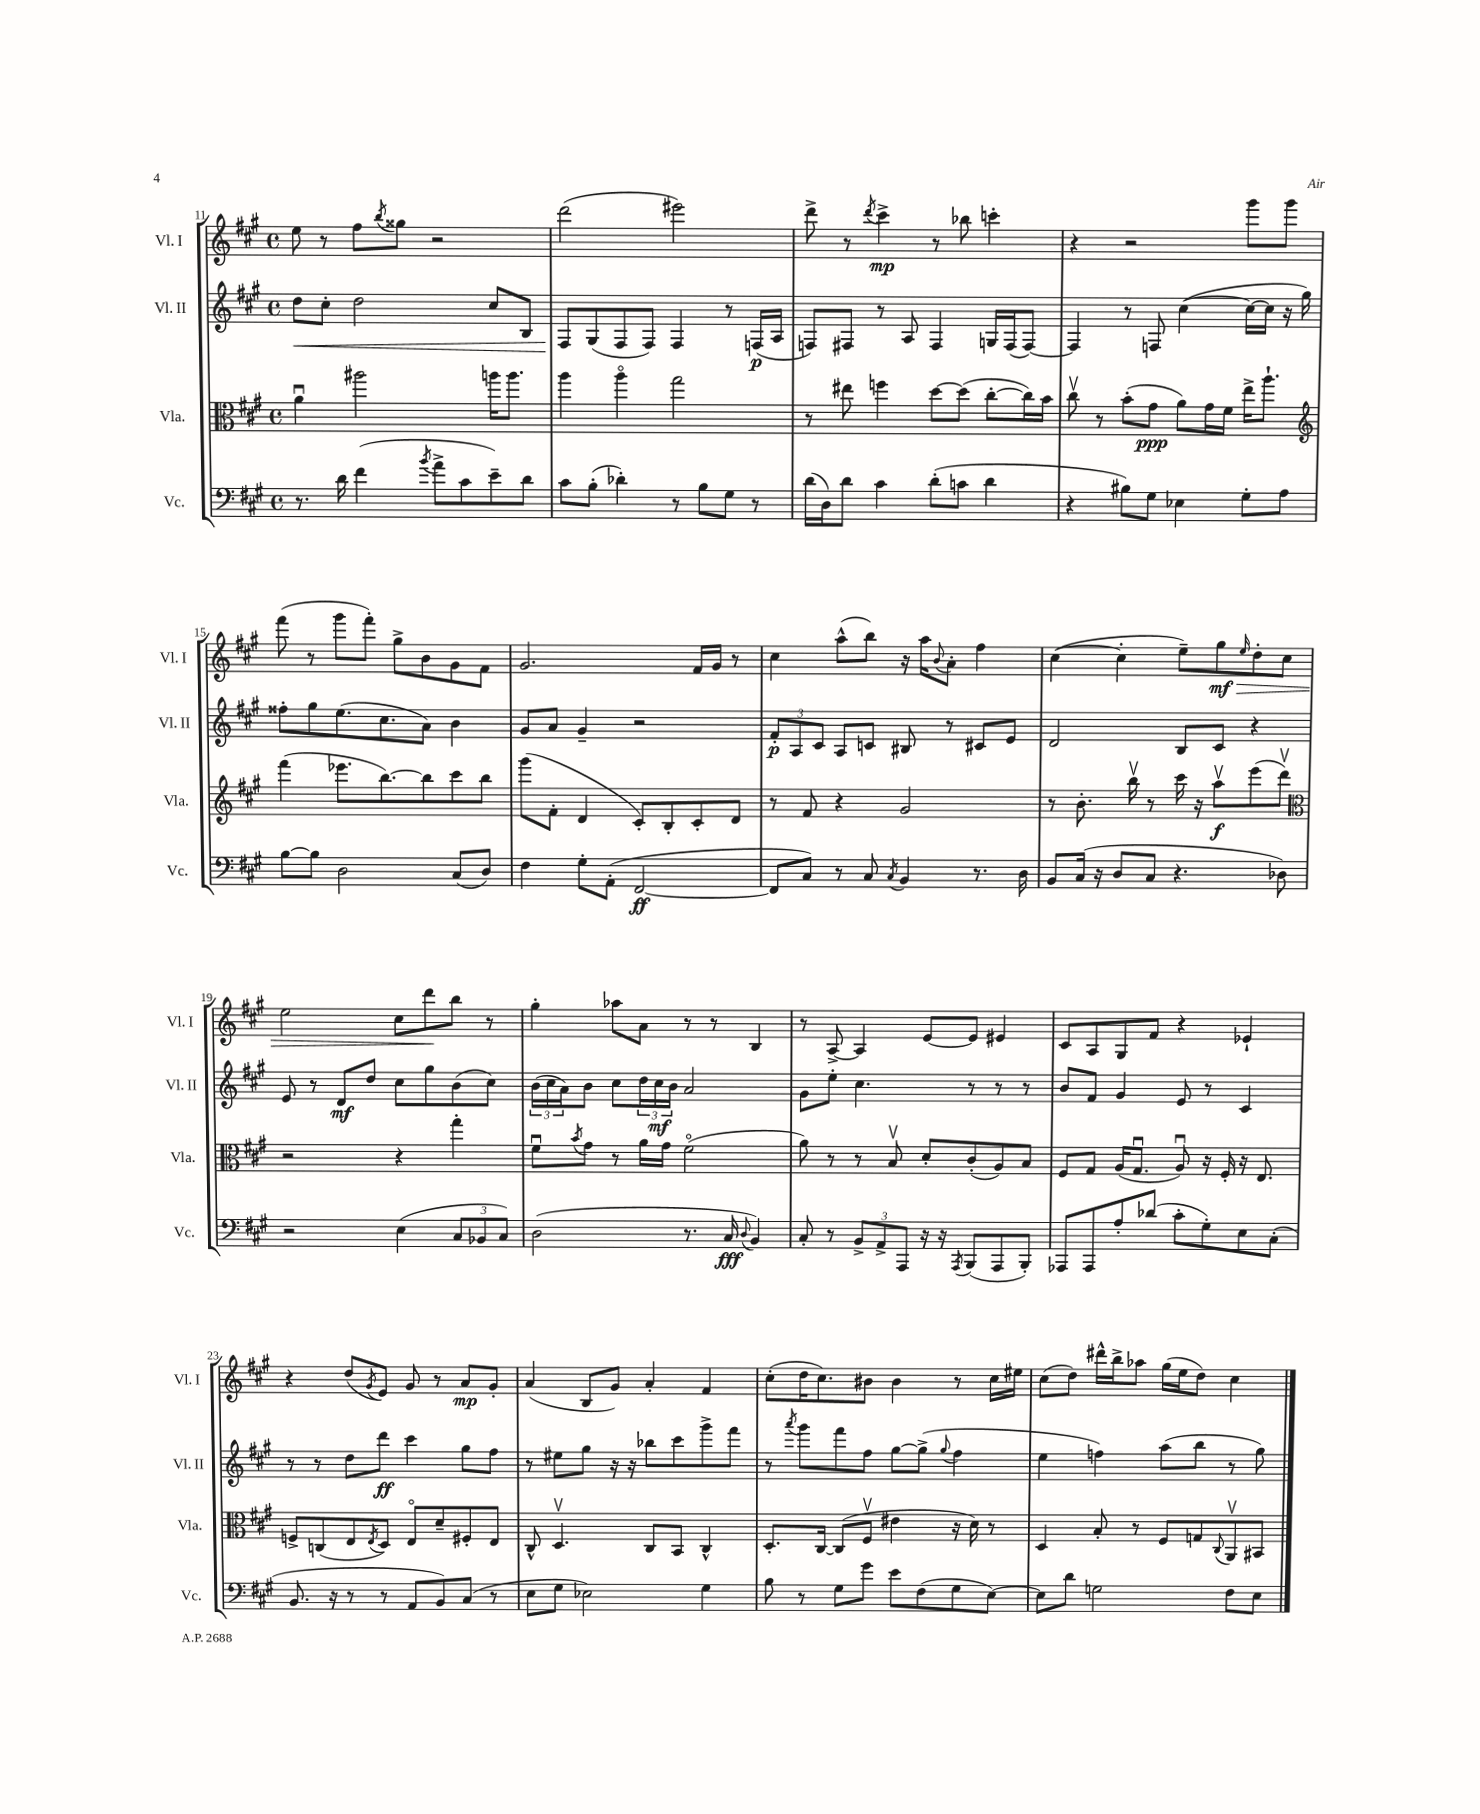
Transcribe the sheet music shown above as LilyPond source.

<<
\new StaffGroup <<
\new Staff = "s0" \with { instrumentName = "Vl. I" shortInstrumentName = "Vl. I" } {
    \clef treble \key a \major \defaultTimeSignature \time 4/4
    e''8 r8 fis''8 \acciaccatura { b''8 } gisis''8 r2 |
    d'''2( eis'''2) |
    d'''8-> r8 \acciaccatura { d'''8 } cis'''4->\mp r8 bes''8 c'''4-. |
    r4 r2 gis'''8 gis'''8 |
    fis'''8( r8 gis'''8 fis'''8-.) gis''8-> b'8 gis'8 fis'8 |
    gis'2. fis'16 gis'16 r8 |
    cis''4 a''8-^( b''8) r16 a''16 \appoggiatura { b'8 } a'8-. fis''4 |
    cis''4~( cis''4-. e''8--) gis''8\mf\> \grace { e''16 } d''8-. cis''8 |
    e''2 cis''8 d'''8\! b''8 r8 |
    gis''4-. aes''8 a'8 r8 r8 b4 |
    r8 a8~-> a4 e'8~ e'8 eis'4 |
    cis'8 a8 gis8 fis'8 r4 ees'4-! |
    r4 d''8( \acciaccatura { gis'8 } e'8) gis'8 r8 a'8\mp gis'8-. |
    a'4( b8 gis'8) a'4-. fis'4 |
    cis''8-.( d''16 cis''8.) bis'8 bis'4 r8 cis''16 eis''16 |
    cis''8( d''8) dis'''16-^ b''16-> aes''8 gis''16( e''16 d''8) cis''4 \bar "|." |
}
\new Staff = "s1" \with { instrumentName = "Vl. II" shortInstrumentName = "Vl. II" } {
    \clef treble \key a \major \defaultTimeSignature \time 4/4
    d''8\< cis''8-. d''2 cis''8 b8 |
    fis8\! gis8( fis8 fis8) fis4 r8 f16\p( a16 |
    f8) fis8 r8 a8 fis4 g16 fis16( fis8~) |
    fis4 r8 f8 cis''4~( cis''16~ cis''16 r16 gis''16) |
    fisis''8-. gis''8 e''8.( cis''8. a'8) b'4 |
    gis'8 a'8 gis'4-- r2 |
    \tuplet 3/2 { fis'8-.\p a8 cis'8 } a8 c'8 bis8 r8 cis'8 e'8 |
    d'2 b8 cis'8 r4 |
    e'8 r8 d'8\mf d''8 cis''8 gis''8 b'8( cis''8) |
    \tuplet 3/2 { b'16( cis''16 a'16) } b'8 cis''8 \tuplet 3/2 { d''16 cis''16\mf b'16 } a'2 |
    gis'8 e''8-. cis''4. r8 r8 r8 |
    b'8 fis'8 gis'4 e'8 r8 cis'4 |
    r8 r8 d''8 d'''8\ff cis'''4 gis''8 fis''8 |
    r8 eis''8 gis''8 r16 r16 bes''8 cis'''8 gis'''8-> fis'''8 |
    r8 \acciaccatura { a'''8 } gis'''8 fis'''8 fis''8 gis''8~ gis''8->( \appoggiatura { gis''8 } fis''4 |
    e''4 f''4) a''8( b''8 r8 gis''8) \bar "|." |
}
\new Staff = "s2" \with { instrumentName = "Vla." shortInstrumentName = "Vla." } {
    \clef alto \key a \major \defaultTimeSignature \time 4/4
    a'4\downbow ais''2 a''16 a''8. |
    a''4 a''4\flageolet gis''2 |
    r8 eis''8 f''4 d''8~ d''8( cis''8~-. cis''16) b'16 |
    cis''8\upbow r8 b'8-.( gis'8\ppp a'8) gis'16 fis'16 e''16-> a''8.-! |
    \clef treble fis'''4( ees'''8. b''8.~) b''8 cis'''8 b''8 |
    gis'''8( fis'8-. d'4 cis'8-.) b8-. cis'8-. d'8 |
    r8 fis'8 r4 gis'2 |
    r8 b'8.-. b''16\upbow r8 cis'''16 r16 a''8\upbow\f e'''8( d'''8\upbow) |
    \clef alto r2 r4 gis''4-. |
    fis'8\downbow \acciaccatura { b'8 } gis'8 r8 a'16 gis'16 fis'2\flageolet( |
    a'8) r8 r8 b8\upbow d'8-. cis'8-.( a8) b8 |
    fis8 gis8 a16( gis8.\downbow a8\downbow) r16 fis16-. r16 e8. |
    f8-> c8( e8 \acciaccatura { e8 } d8) e8\flageolet d'8-- fis8-. e8 |
    cis8-^ d4.\upbow cis8 b,8 cis4-^ |
    d8.-. cis16~ cis8( fis8\upbow eis'4 r16 d'16) r8 |
    d4 b8-. r8 fis8 g8 \appoggiatura { cis8 } a,8\upbow bis,8 \bar "|." |
}
\new Staff = "s3" \with { instrumentName = "Vc." shortInstrumentName = "Vc." } {
    \clef bass \key a \major \defaultTimeSignature \time 4/4
    r8. d'16 fis'4( \acciaccatura { b'8 } a'8-> cis'8 e'8--) d'8 |
    cis'8 b8-.( des'4-.) r8 b8 gis8 r8 |
    d'16( d16) d'8 cis'4 d'8-.( c'8 d'4 |
    r4 bis8) gis8 ees4 gis8-. a8 |
    b8~ b8 d2 cis8( d8) |
    fis4 gis8-. a,8-.( fis,2~\ff |
    fis,8 cis8) r8 cis8 \acciaccatura { cis8 } b,4 r8. d16 |
    b,8 cis16( r16 d8 cis8 r4. des8) |
    r2 e4( \tuplet 3/2 { cis8 bes,8 cis8) } |
    d2( r8. cis16\fff \appoggiatura { d8 } b,4) |
    cis8-. r8 \tuplet 3/2 { b,8-> a,8-> a,,8 } r16 r16 \acciaccatura { a,,8 } b,,8( a,,8 b,,8-.) |
    aes,,8 aes,,8 a8-. des'8( cis'8-. gis8-.) e8 cis8-.( |
    b,8. r16 r8 r8 a,8 b,8) cis8( r8 |
    e8 gis8 ees2) gis4 |
    b8 r8 gis8 gis'8 e'8 fis8( gis8 e8~) |
    e8 d'8 g2 fis8 e8 \bar "|." |
}
>>
>>
\layout { \context { \Score currentBarNumber = #11 } }
